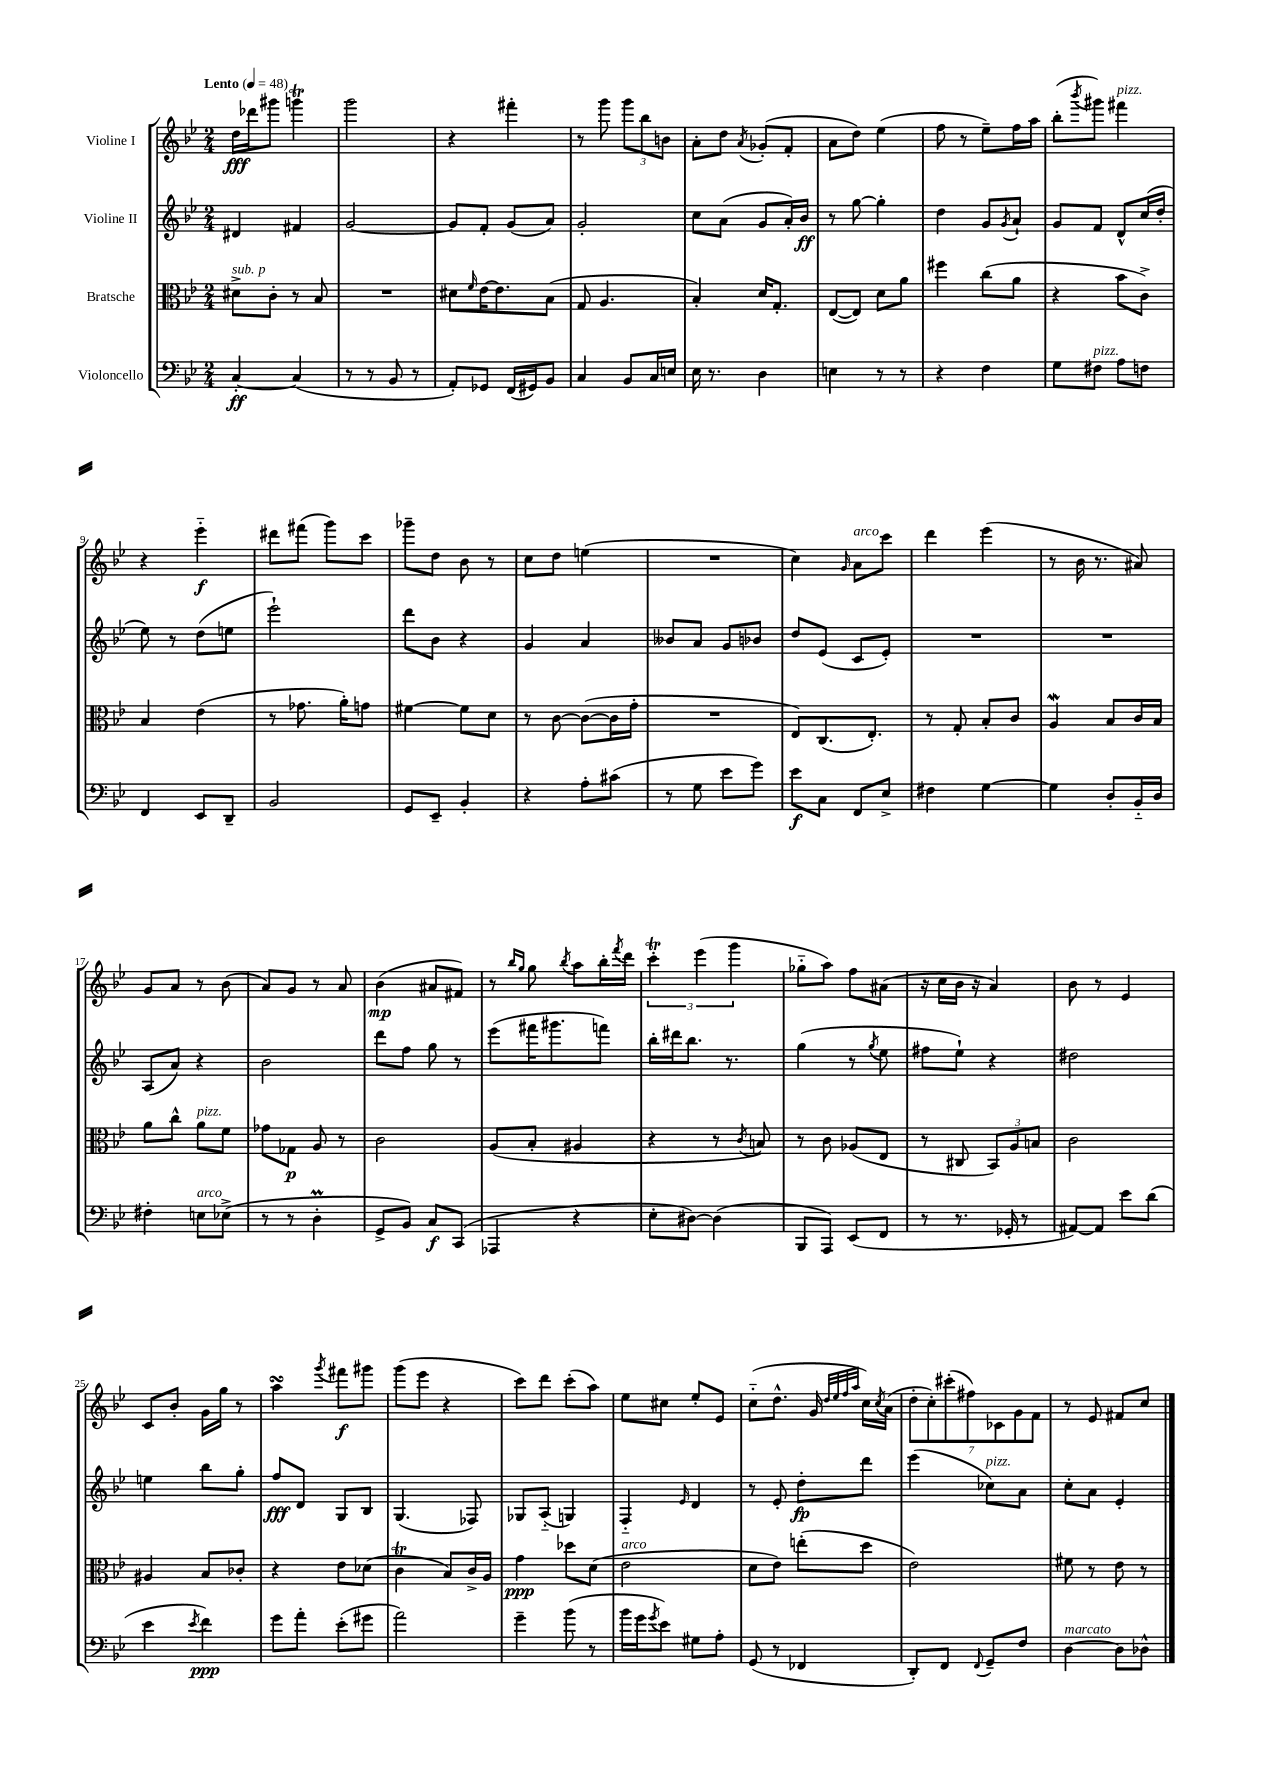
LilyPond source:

<<
\new StaffGroup <<
\new Staff = "s0" \with { instrumentName = "Violine I" } {
    \clef treble \key bes \major \numericTimeSignature \time 2/4 \tempo "Lento" 4 = 48
    d''16\fff des'''16 gis'''8 g'''4\trill |
    g'''2 |
    r4 fis'''4-. |
    r8 g'''8 \tuplet 3/2 { g'''8 bes''8 b'8 } |
    a'8-. d''8 \acciaccatura { a'8 } ges'8-.( f'8-. |
    a'8 d''8) ees''4( |
    f''8 r8 ees''8--) f''16 a''16 |
    bes''8-.( \acciaccatura { bes'''8 } gis'''8) fis'''4^\markup { \italic "pizz." } |
    r4 ees'''4-_\f |
    dis'''8 fis'''8( g'''8) c'''8 |
    ges'''8-- d''8 bes'8 r8 |
    c''8 d''8 e''4( |
    R2 |
    c''4) \grace { g'16 } a'8^\markup { \italic "arco" } c'''8 |
    d'''4 ees'''4( |
    r8 bes'16 r8. ais'8) |
    g'8 a'8 r8 bes'8( |
    a'8) g'8 r8 a'8 |
    bes'4\mp( ais'8 fis'8) |
    r8 \grace { bes''16 g''16 } g''8 \acciaccatura { bes''8 } a''8 bes''16-. \acciaccatura { f'''8 } d'''16 |
    \tuplet 3/2 { c'''4-.\trill ees'''4( g'''4 } |
    ges''8-_ a''8) f''8 ais'8( |
    r16 c''16 bes'16 r16 a'4) |
    bes'8 r8 ees'4 |
    c'8 bes'8-. g'16 g''16 r8 |
    a''4\turn \acciaccatura { g'''8 } fis'''8\f gis'''8 |
    g'''8( ees'''8 r4 |
    c'''8) d'''8 c'''8-.( a''8) |
    ees''8 cis''8 ees''8-. ees'8 |
    c''8-_( d''8.-^ g'16 \grace { d''32 ees''32 f''32 a''32 } c''16) \acciaccatura { c''8 } a'16( |
    \tuplet 7/4 { d''8-. c''8-.) cis'''8-.( fis''8) ces'8 g'8 f'8 } |
    r8 ees'8 fis'8 c''8 \bar "|." |
}
\new Staff = "s1" \with { instrumentName = "Violine II" } {
    \clef treble \key bes \major \numericTimeSignature \time 2/4
    dis'4 fis'4 |
    g'2~ |
    g'8 f'8-. g'8( a'8) |
    g'2-. |
    c''8 a'8( g'8 a'16-.) bes'16\ff |
    r8 g''8~ g''4-. |
    d''4 g'8 \acciaccatura { g'8 } a'8-! |
    g'8 f'8 d'8-^ c''16( d''16-. |
    ees''8) r8 d''8( e''8 |
    ees'''2-!) |
    d'''8 bes'8 r4 |
    g'4 a'4 |
    beses'8 a'8 g'8 bes'8 |
    d''8 ees'8( c'8 ees'8-.) |
    R2 |
    R2 |
    a8( a'8) r4 |
    bes'2 |
    d'''8 f''8 g''8 r8 |
    ees'''8( fis'''16 gis'''8. f'''8) |
    bes''16-. dis'''16 bes''8. r8. |
    g''4( r8 \acciaccatura { g''8 } ees''8 |
    fis''8 ees''8-!) r4 |
    dis''2 |
    e''4 bes''8 g''8-. |
    f''8\fff d'8 g8 bes8 |
    g4.( fes8) |
    ges8 a8-_( g4) |
    f4-_ \grace { ees'16 } d'4 |
    r8 ees'8-. d''8-.\fp d'''8 |
    ees'''4( ces''8^\markup { \italic "pizz." }) a'8 |
    c''8-. a'8 ees'4-. \bar "|." |
}
\new Staff = "s2" \with { instrumentName = "Bratsche" } {
    \clef alto \key bes \major \numericTimeSignature \time 2/4
    dis'8->^\markup { \italic "sub. p" } c'8-. r8 bes8 |
    R2 |
    dis'8 \grace { f'16 } ees'16~ ees'8. bes8( |
    g8 a4. |
    bes4-.) d'16 g8.-. |
    ees8~( ees8) d'8 a'8 |
    fis''4 c''8( a'8 |
    r4 bes'8 c'8->) |
    bes4 ees'4( |
    r8 ges'8. a'16-.) g'8 |
    fis'4~ fis'8 d'8 |
    r8 c'8~ c'8~( c'16 g'16-. |
    R2 |
    ees8) c8.( ees8.-.) |
    r8 g8-. bes8-. c'8 |
    a4\mordent bes8 c'16 bes16 |
    a'8 c''8-^ a'8^\markup { \italic "pizz." } f'8 |
    ges'8 ges8\p a8 r8 |
    c'2 |
    a8( bes8-. ais4 |
    r4 r8 \acciaccatura { c'8 } b8) |
    r8 c'8 aes8( ees8 |
    r8 cis8 \tuplet 3/2 { bes,8) a8 b8 } |
    c'2 |
    ais4 bes8 ces'8-. |
    r4 ees'8 des'8( |
    c'4\trill bes8) c'16-> a16 |
    g'4\ppp des''8 d'8( |
    ees'2^\markup { \italic "arco" } |
    d'8 ees'8) e''8-.( d''8 |
    ees'2) |
    fis'8 r8 ees'8 r8 \bar "|." |
}
\new Staff = "s3" \with { instrumentName = "Violoncello" } {
    \clef bass \key bes \major \numericTimeSignature \time 2/4
    c4~-.\ff c4( |
    r8 r8 bes,8 r8 |
    a,8-.) ges,8 f,16( gis,16) bes,8 |
    c4 bes,8 c16 e16 |
    ees16 r8. d4 |
    e4 r8 r8 |
    r4 f4 |
    g8 fis8^\markup { \italic "pizz." } a8 f8 |
    f,4 ees,8 d,8-- |
    bes,2 |
    g,8 ees,8-- bes,4-. |
    r4 a8-. cis'8( |
    r8 g8 ees'8 g'8) |
    ees'8\f c8 f,8 ees8-> |
    fis4 g4~ |
    g4 d8-. bes,16-_ d16 |
    fis4-. e8^\markup { \italic "arco" } ees8->( |
    r8 r8 d4-.\prall |
    g,8-> bes,8) c8\f c,8( |
    aes,,4 r4 |
    ees8-. dis8~) dis4( |
    bes,,8 a,,8) ees,8( f,8 |
    r8 r8. ges,16-. r8 |
    ais,8~) ais,8 ees'8 d'8( |
    ees'4 \acciaccatura { ees'8 } f'4\ppp) |
    g'8 a'8-. ees'8-.( gis'8 |
    a'2) |
    g'4-- bes'8( r8 |
    bes'16 g'16 \acciaccatura { g'8 } ees'8) gis8 a8-. |
    g,8( r8 fes,4 |
    d,8-.) f,8 \appoggiatura { f,8 } g,8-- f8 |
    d4~^\markup { \italic "marcato" } d8 des8-^ \bar "|." |
}
>>
>>
